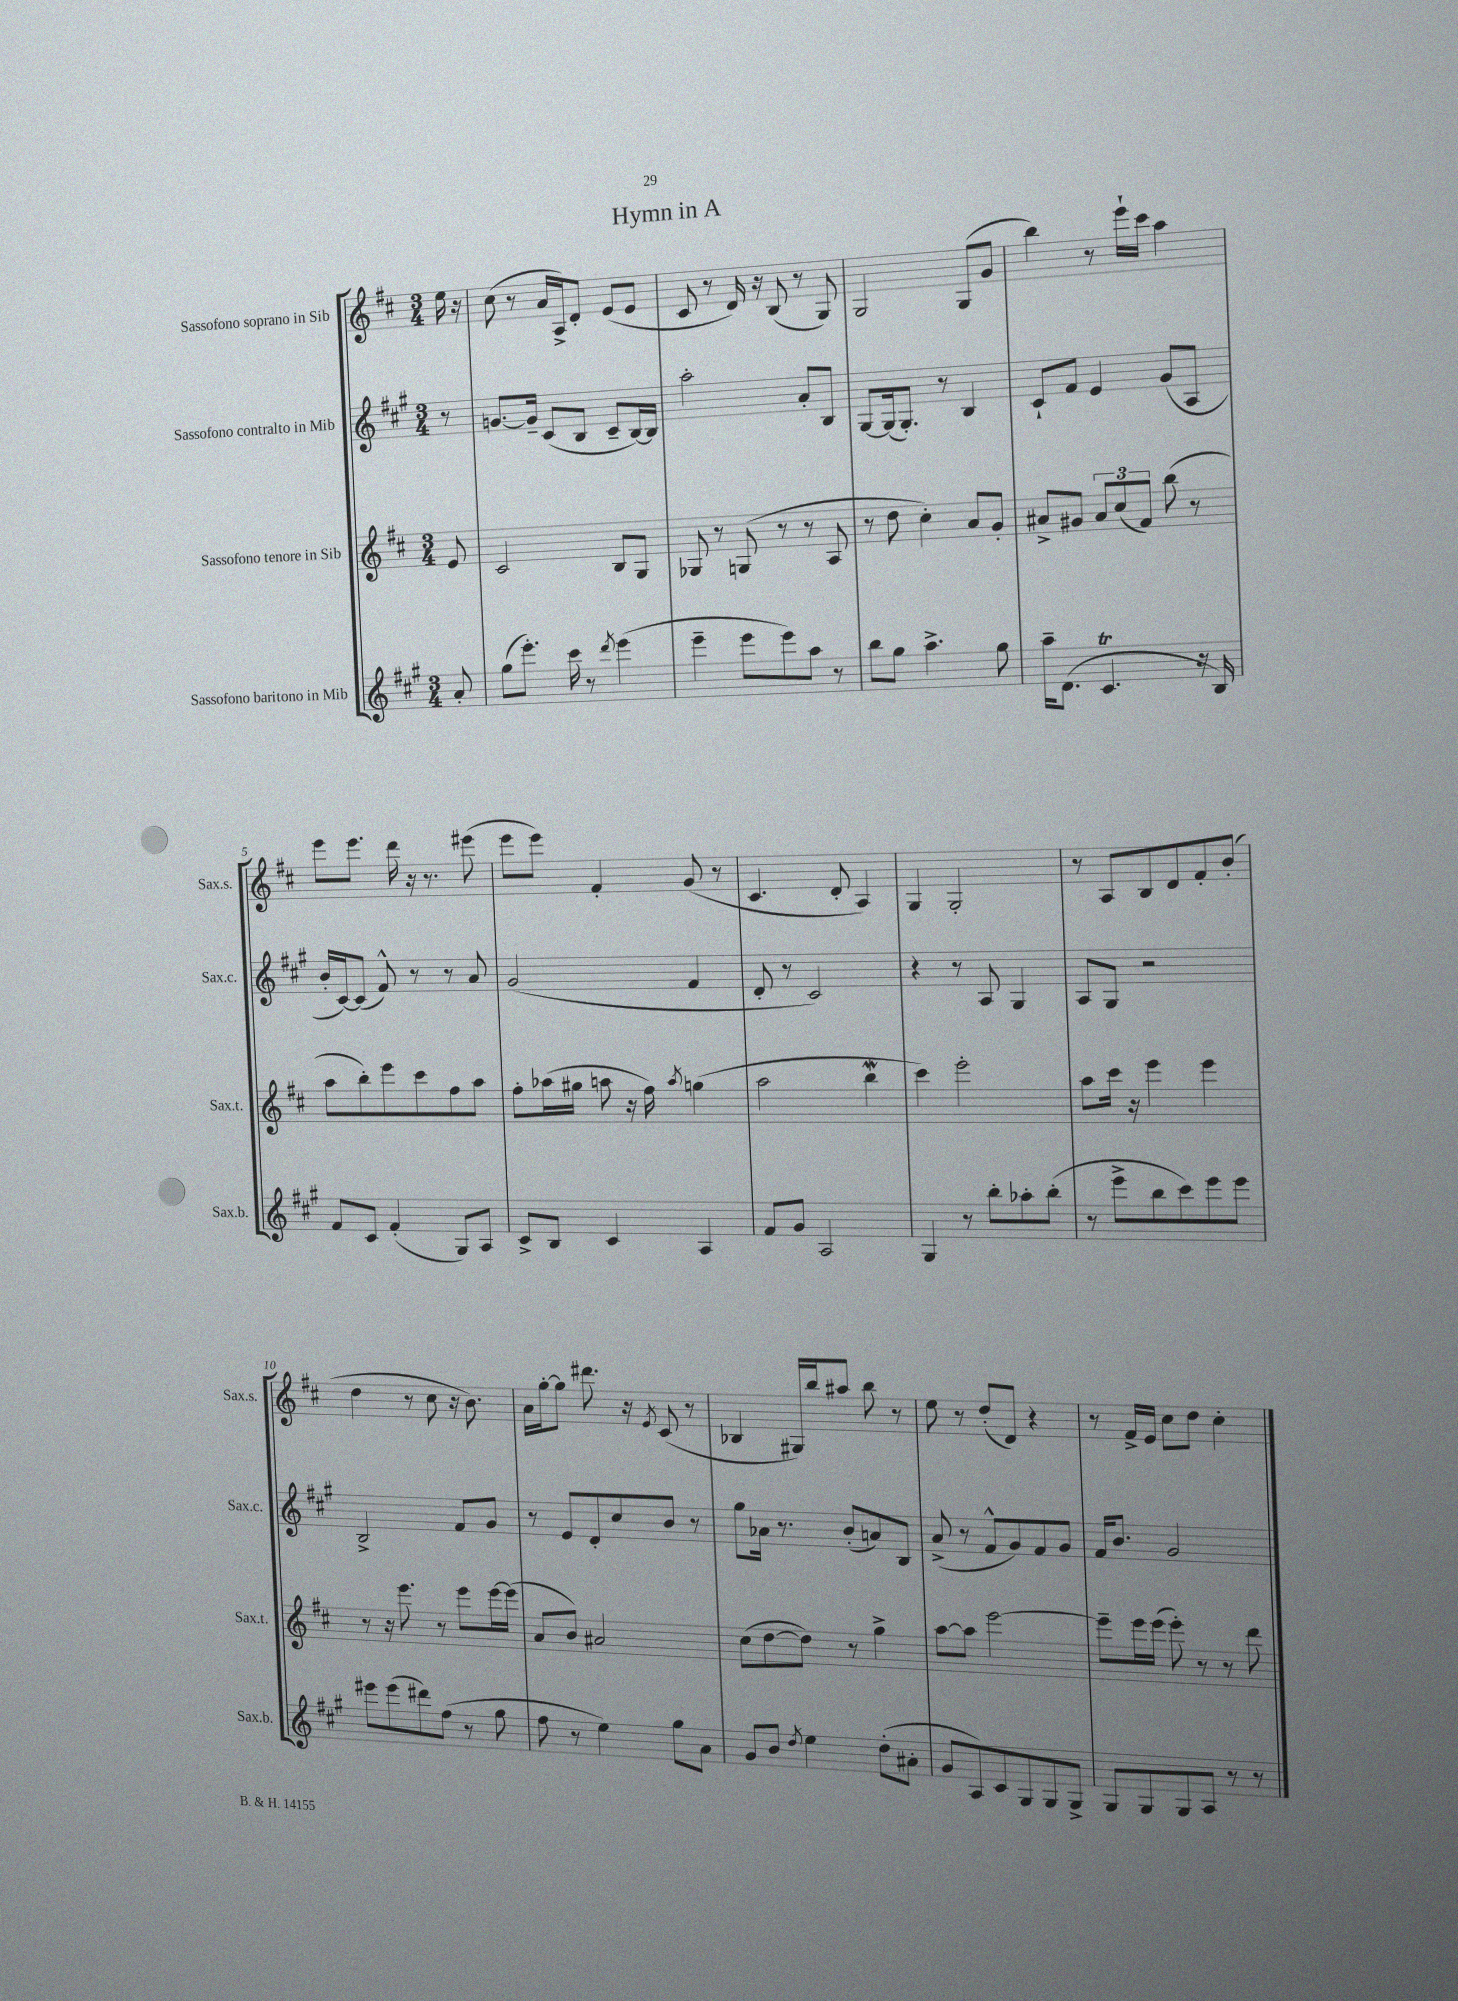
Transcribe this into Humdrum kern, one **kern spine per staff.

**kern	**kern	**kern	**kern
*staff4	*staff3	*staff2	*staff1
*clefG2	*clefG2	*clefG2	*clefG2
*k[f#c#g#]	*k[f#c#]	*k[f#c#g#]	*k[f#c#]
*M3/4	*M3/4	*M3/4	*M3/4
8a'/	8e/	8r	16ee\
.	.	.	16r
=	=	=	=
(8gg#\L	2c#/	[8.g/L	(8cc#\
8.eee'\J)	.	.	8r
.	.	16g~/]Jk	.
.	.	(8c#/L	16a/LL
16ccc#\	.	.	16A^/J)
8r	.	8B/J	8d'/J
8qddd/	.	.	.
(4eee\	8B/L	8c#~/L	(8e/L
.	8G/J	[16B/L)	8e/J
.	.	16B/]JJ	.
=	=	=	=
4eee~\	8G-/	2aa'\	8c#/
.	8r	.	8r
8eee\L	(8G/	.	16d/)
.	.	.	16r
8eee\)	8r	.	(8B/
8aa\J	8r	8a'/L	8r
8r	8A/	8B/J	8G/)
=	=	=	=
8bb\L	8r	[8G#/L	2G/
8gg#\J	8dd\	(16G#/]k	.
.	.	8.G#'/J)	.
4.aa^\	4cc#'\)	.	.
.	.	8r	.
.	8a/L	4B/	(8G/L
8gg#\	8g'/J	.	8g/J
=	=	=	=
16aa~\LK	8a#^/L	8c#`/L	4bb\)
(8.d\J	.	.	.
.	8g#/J	8f#/J	.
4.c#/	12a#/L	4e/	8r
.	(12cc#/	.	.
.	.	.	16eee`\LL
.	12f#/J)	.	.
.	.	.	16ccc#\JJ
.	(8bb\	(8g#/L	4aa\
16r	8r	8A/J	.
16B/)	.	.	.
=	=	=	=
8f#/L	8aa\L	16b'/LL	8eee\L
.	.	[16c#/J)	.
8c#/J	8bb'\)	(8c#/]J	8.eee\J
(4f#'/	8eee\	8f#^^/)	.
.	.	.	16ddd\
.	8ccc#\	8r	16r
.	.	.	8.r
8G#/L)	8ff#\	8r	.
8A/J	8aa\J	8a/	(8eee#\
=	=	=	=
8c#^/L	8ff#'\L	(2g#/	8eee\L
8B/J	(16aa-\L	.	8eee\J)
.	16gg#\JJ	.	.
4c#/	8aa\	.	4f#'/
.	16r	.	.
.	16ff#\)	.	.
.	8qaa/	.	.
4A/	(4gg\	4f#/	(8g/
.	.	.	8r
=	=	=	=
8f#/L	2aa\	8d'/	4.c#/
8g#/J	.	8r	.
2A/	.	2c#/)	.
.	.	.	8d'/
.	4bb\	.	4A/)
=	=	=	=
4G#/	4ccc#\)	4r	4G/
8r	2eee'\	8r	2G'/
8bb'\L	.	8A/	.
8aa-'\	.	4G#/	.
(8bb'\J	.	.	.
=	=	=	=
8r	8aa\L	8A/L	8r
8eee^\L	16ccc#\Jk	8G#/J	8A/L
.	16r	.	.
8bb\	4eee\	2r	8B/
8ccc#\)	.	.	8d/
8eee\	4eee\	.	8f#'/
8eee\J	.	.	(8b'/J
=	=	=	=
8eee#\L	8r	2B^/	4dd\
(8eee#\	16r	.	.
.	8.eee\	.	.
8ddd#\)	.	.	8r
(8ff#\J	8r	.	8cc#\
8r	8eee\L	8f#/L	16r
.	.	.	8.b\)
8gg#\	[16eee\L	8g#/J	.
.	(16eee\]JJ	.	.
=	=	=	=
8ff#\	8a/L	8r	16a\LL
.	.	.	[16gg'\J
8r	8b/J)	8e/L	8gg\]J
4ee\)	2a#/	8d'/	8.ddd#\
.	.	8cc#/	.
.	.	.	16r
.	.	.	8qe/
8gg#\L	.	8b/J	(8c#/
8a\J	.	8r	8r
=	=	=	=
8g#/L	(8cc#\L	8gg#\L	4B-/
8b/J	[8dd\	16a-\Jk	.
.	.	8.r	.
8qdd/	.	.	.
4ee\	8dd\]J)	.	16G#/LL)
.	.	.	16bb/J
.	8r	(8b'/L	8aa#/J
(8dd'\L	4gg^\	8a/)	8bb\
8a#'\J	.	8B/J	8r
=	=	=	=
8g#/L	[8aa\L	(8a^/	8ee\
8A/)	8aa\]J	8r	8r
8c#/	[2eee\	8f#^^/L	(8dd'/L
8G#/	.	8g#/)	8d/J)
8G#/	.	8f#/	4r
8G#^/J	.	8g#/J	.
=	=	=	=
8G#/L	8eee~\]L	16f#/LK	8r
.	.	8.b/J	.
8G#/	16eee\L	.	16f#^/LL
.	(16eee\JJ	.	16e/JJ
8G#/	8eee'\)	2g#/	8cc#\L
8A/J	8r	.	8dd\J
8r	8r	.	4cc#'\
8r	8ddd\	.	.
==	==	==	==
*-	*-	*-	*-
